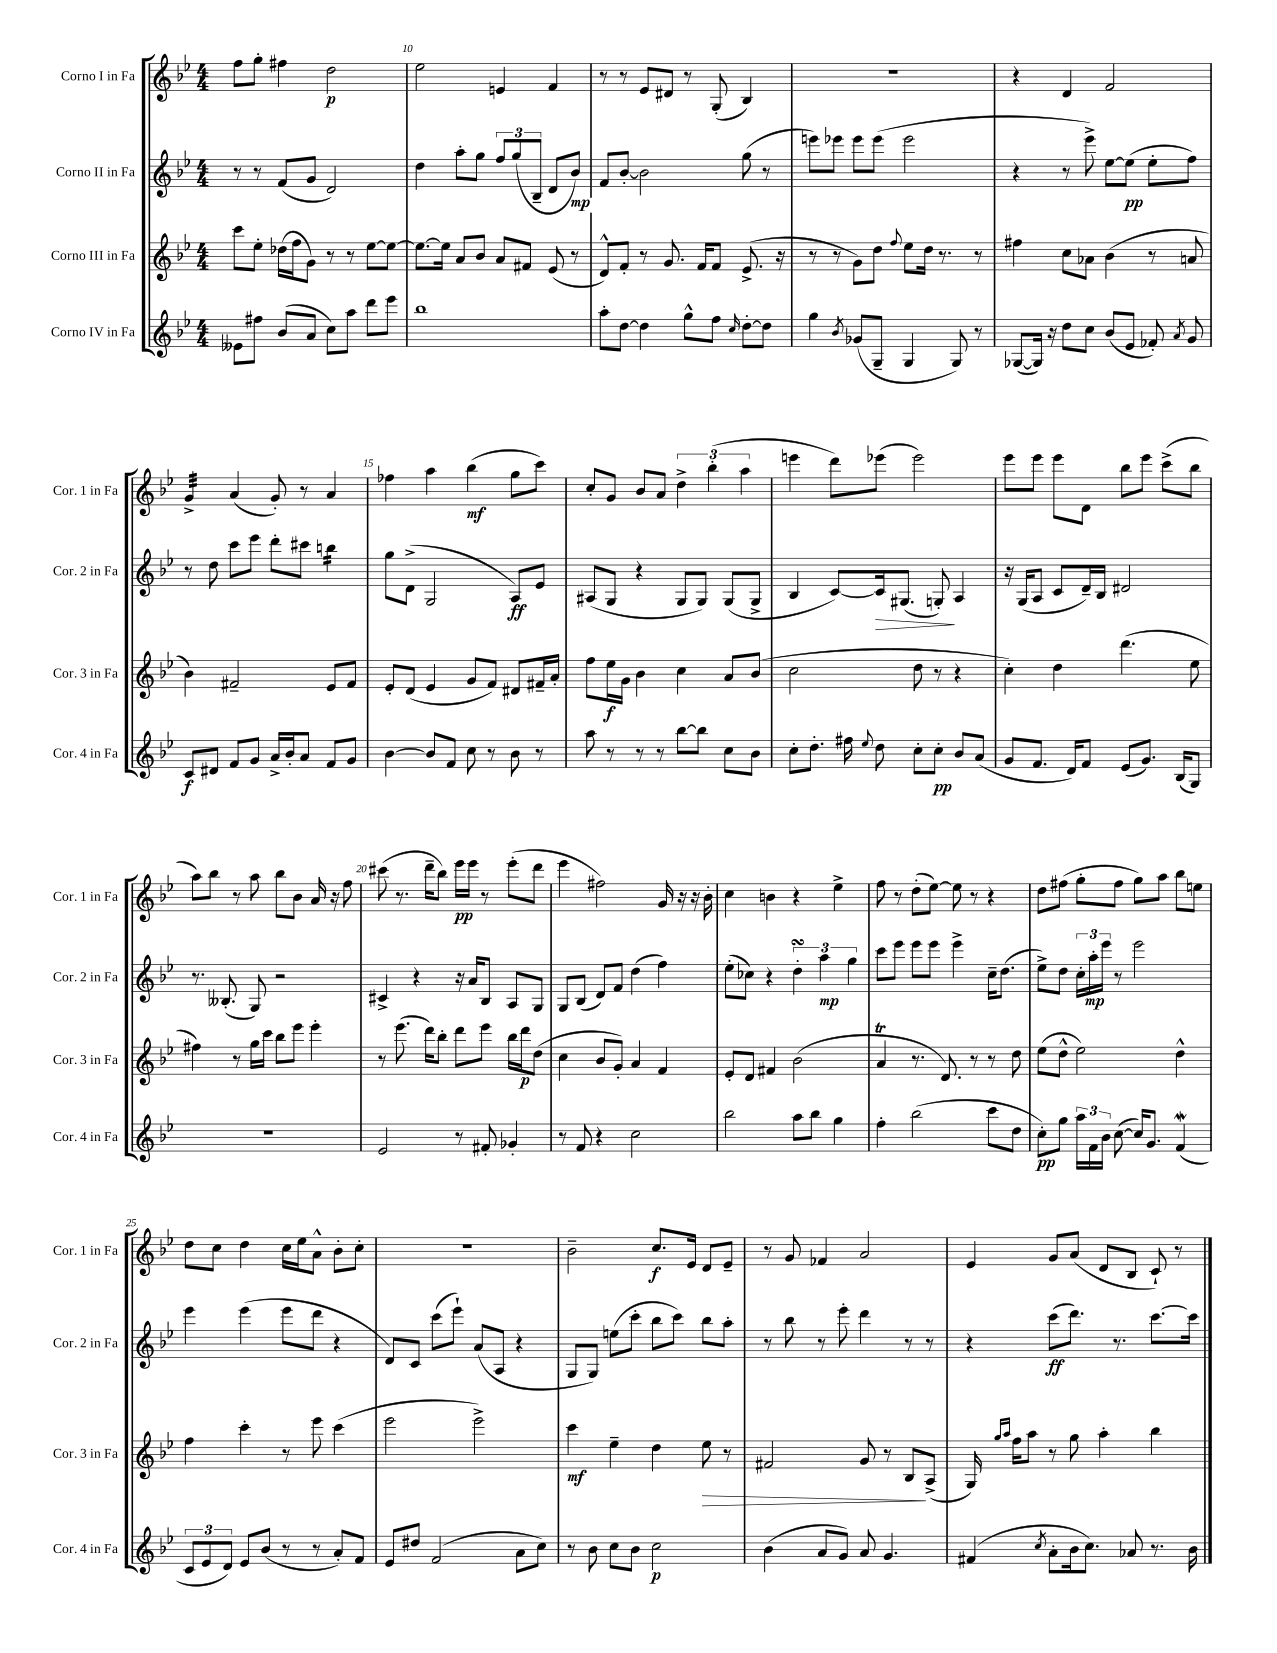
<<
\new StaffGroup <<
\new Staff = "s0" \with { instrumentName = "Corno I in Fa" shortInstrumentName = "Cor. 1 in Fa" } {
    \clef treble \key bes \major \numericTimeSignature \time 4/4
    \autoBeamOff f''8[ g''8]-. fis''4 d''2\p |
    ees''2 e'4 f'4 |
    r8 r8 ees'8[ dis'8] r8 g8-.( bes4) |
    R1 |
    r4 d'4 f'2 |
    g'4:32-> a'4( g'8-.) r8 a'4 |
    fes''4 a''4 bes''4\mf( g''8[ c'''8]) |
    c''8[-. g'8] bes'8[ a'8] \tuplet 3/2 { d''4-> bes''4-.( a''4 } |
    e'''4 d'''8[) ees'''8]( ees'''2) |
    ees'''8[ ees'''8] ees'''8[ d'8] bes''8[ ees'''8] c'''8[->( bes''8] |
    a''8[) bes''8] r8 a''8 bes''8[ bes'8] a'16 r16 f''8 |
    cis'''8( r8. d'''16[-- bes''8]) ees'''16[\pp ees'''16] r8 ees'''8[-.( d'''8] |
    ees'''4 fis''2) g'16 r16 r16 bes'16-. |
    c''4 b'4 r4 ees''4-> |
    f''8 r8 d''8[-.( ees''8]~) ees''8 r8 r4 |
    d''8[ fis''8]( g''8[-. fis''8] g''8[) a''8] bes''8[ e''8] |
    d''8[ c''8] d''4 c''16[ ees''16 a'8]-^ bes'8[-. c''8]-. |
    R1 |
    bes'2-- c''8.[\f ees'16] d'8[ ees'8]-- |
    r8 g'8 fes'4 a'2 |
    ees'4 g'8[ a'8]( d'8[ bes8] c'8-!) r8 \bar "|." |
}
\new Staff = "s1" \with { instrumentName = "Corno II in Fa" shortInstrumentName = "Cor. 2 in Fa" } {
    \clef treble \key bes \major \numericTimeSignature \time 4/4
    \autoBeamOff r8 r8 f'8[( g'8] d'2) |
    d''4 a''8[-. g''8] \tuplet 3/2 { f''8[ g''8( bes8]-- } d'8[ bes'8]\mp) |
    f'8[ bes'8]~-. bes'2 g''8( r8 |
    e'''8[) ees'''8] ees'''8[ ees'''8]( ees'''2 |
    r4 r8 ees'''8->) ees''8[~ ees''8]\pp( ees''8[-. f''8]) |
    r8 d''8 c'''8[ ees'''8] d'''8[-. cis'''8] b''4:16 |
    g''8[ d'8]->( g2 a8[\ff) ees'8] |
    ais8[( g8] r4 g8[ g8]) g8[( g8]-> |
    bes4 c'8[~) c'16\> gis8.]( g8-.\!) a4 |
    r16 g16[( a8] c'8[ d'16--) bes16] dis'2 |
    r8. beses8.-.( g8) r2 |
    cis'4-> r4 r16 a'16[ bes8] a8[ g8] |
    g8[ bes8]( d'8[) f'8] d''4( f''4) |
    ees''8[-.( ces''8]) r4 \tuplet 3/2 { d''4-.\turn a''4\mp g''4 } |
    c'''8[ ees'''8] ees'''8[ ees'''8] ees'''4-> c''16[-- d''8.]( |
    ees''8[->) d''8] \tuplet 3/2 { c''16[-. a''16-.\mp ees'''16] } r8 ees'''2 |
    ees'''4 ees'''4( ees'''8[ d'''8] r4 |
    d'8[) c'8] c'''8[( ees'''8]-!) a'8[( a8] r4 |
    g8[ g8]) e''8[( c'''8]-. bes''8[ c'''8]) bes''8[ a''8]-. |
    r8 bes''8 r8 ees'''8-. d'''4 r8 r8 |
    r4 c'''8[\ff( d'''8.]) r8. c'''8.[~ c'''16] \bar "|." |
}
\new Staff = "s2" \with { instrumentName = "Corno III in Fa" shortInstrumentName = "Cor. 3 in Fa" } {
    \clef treble \key bes \major \numericTimeSignature \time 4/4
    \autoBeamOff c'''8[ ees''8]-. des''16[( f''16 g'8]) r8 r8 ees''8[~ ees''8]~ |
    ees''8.[~ ees''16] a'8[ bes'8] a'8[ fis'8] ees'8( r8 |
    d'8[-^) f'8]-. r8 g'8. f'16[ f'8] ees'8.->( r16 |
    r8 r8 g'8[) d''8] \appoggiatura { f''8 } ees''8[ d''16] r8. r8 |
    fis''4 c''8[ aes'8] bes'4( r8 a'8 |
    bes'4) fis'2-- ees'8[ fis'8] |
    ees'8[-. d'8]( ees'4 g'8[ f'8]) dis'8[ fis'16-- a'16]-. |
    f''8[ ees''16\f g'16] bes'4 c''4 a'8[ bes'8]( |
    c''2 d''8 r8 r4 |
    c''4-.) d''4 d'''4.( ees''8 |
    fis''4) r8 g''16[ c'''16] bes''8[ ees'''8] ees'''4-. |
    r8 ees'''8.( d'''16[) bes''8]-. d'''8[ ees'''8] bes''16[ d'''16\p d''8]( |
    c''4 bes'8[ g'8]-.) a'4 f'4 |
    ees'8[-. d'8] fis'4 bes'2( |
    a'4\trill r8. d'8.) r8 r8 d''8 |
    ees''8[( d''8]-^ ees''2) d''4-^ |
    f''4 c'''4-. r8 ees'''8 c'''4( |
    ees'''2 ees'''2->) |
    c'''4\mf ees''4-- d''4 ees''8\> r8 |
    fis'2 g'8 r8 bes8[\! a8]->( |
    g16) \grace { g''16[ a''16] } f''16[ a''8] r8 g''8 a''4-. bes''4 \bar "|." |
}
\new Staff = "s3" \with { instrumentName = "Corno IV in Fa" shortInstrumentName = "Cor. 4 in Fa" } {
    \clef treble \key bes \major \numericTimeSignature \time 4/4
    \autoBeamOff eeses'8[ fis''8] bes'8[( a'8] c''8[) a''8] d'''8[ ees'''8] |
    bes''1 |
    a''8[-. d''8]~ d''4 g''8[-^ f''8] \grace { c''16 } d''8[~-. d''8] |
    g''4 \acciaccatura { bes'8 } ges'8[( g8]-- g4 g8) r8 |
    ges8[~( ges16]) r16 d''8[ c''8] bes'8[( ees'8] fes'8-.) \acciaccatura { a'8 } g'8 |
    c'8[\f dis'8] f'8[ g'8] a'16[-> bes'16-. a'8] f'8[ g'8] |
    bes'4~ bes'8[ f'8] c''8 r8 bes'8 r8 |
    a''8 r8 r8 r8 bes''8[~ bes''8] c''8[ bes'8] |
    c''8[-. d''8.]-. fis''16 \appoggiatura { ees''8 } d''8 c''8[-. c''8]-.\pp bes'8[ a'8]( |
    g'8[ f'8.] d'16[) f'8] ees'8[( g'8.]) bes16[( g8]) |
    R1 |
    ees'2 r8 fis'8-. ges'4-. |
    r8 f'8 r4 c''2 |
    bes''2 a''8[ bes''8] g''4 |
    f''4-. bes''2( c'''8[ d''8] |
    c''8[-.\pp) g''8] \tuplet 3/2 { a''16[ f'16 bes'16] } c''8~( c''16[) g'8.] f'4\mordent( |
    \tuplet 3/2 { c'8[ ees'8 d'8]) } ees'8[ bes'8]( r8 r8 a'8[-.) f'8] |
    ees'8[ dis''8] f'2( a'8[ c''8]) |
    r8 bes'8 c''8[ bes'8] c''2\p |
    bes'4( a'8[ g'8]) a'8 g'4. |
    fis'4( \acciaccatura { c''8 } a'8[-. bes'16 c''8.]) aes'8 r8. bes'16 \bar "|." |
}
>>
>>
\layout { \context { \Score currentBarNumber = #9 \override BarNumber.break-visibility = ##(#f #t #t) barNumberVisibility = #(every-nth-bar-number-visible 5) } }
